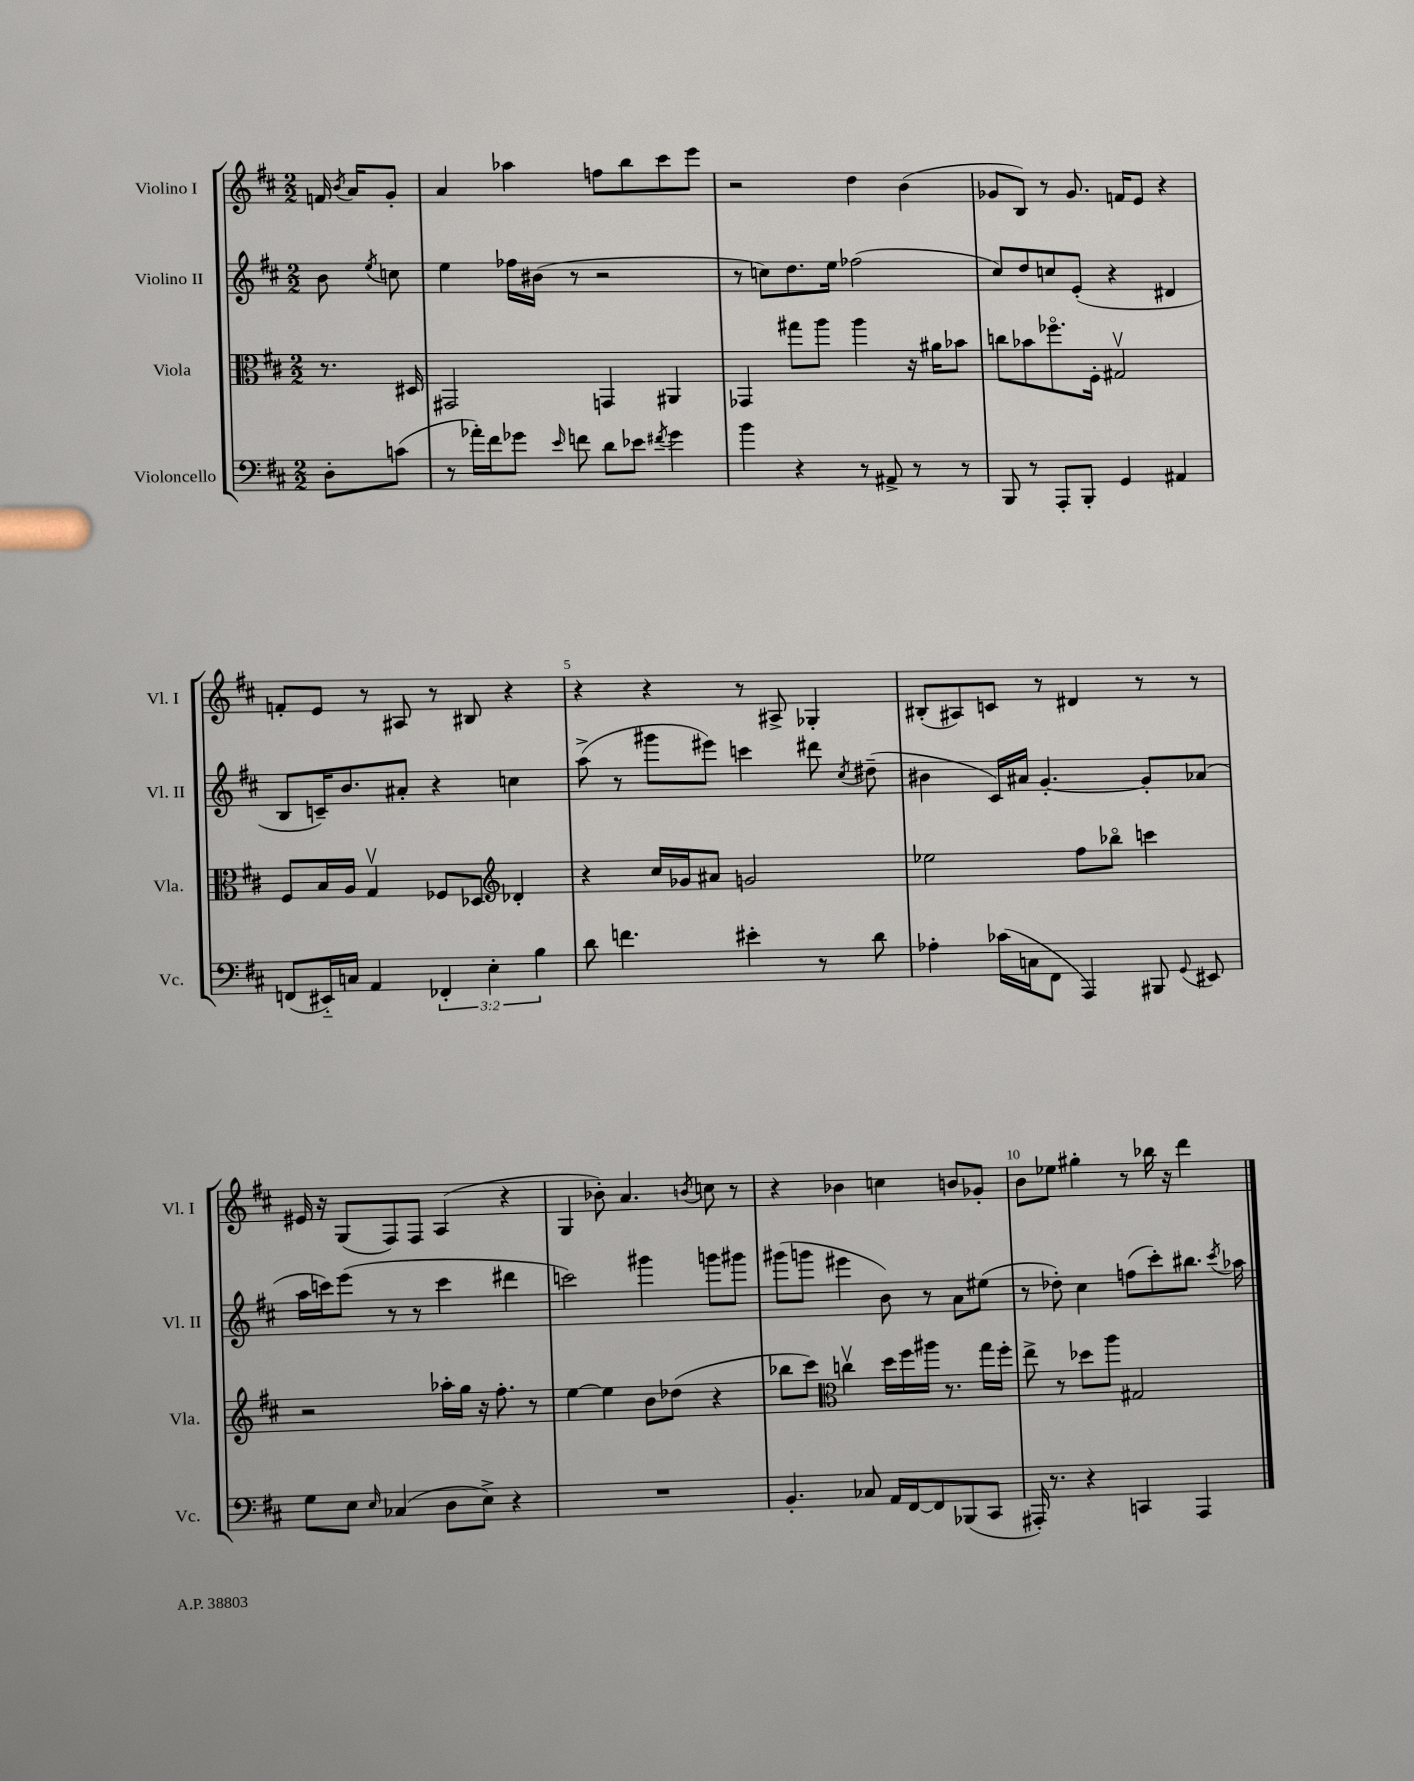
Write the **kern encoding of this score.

**kern	**kern	**kern	**kern
*staff4	*staff3	*staff2	*staff1
*clefF4	*clefC3	*clefG2	*clefG2
*k[f#c#]	*k[f#c#]	*k[f#c#]	*k[f#c#]
*M2/2	*M2/2	*M2/2	*M2/2
8D'	8.r	8b	16f
.	.	.	8qb
.	.	.	16a
.	.	8qee	.
(8c	.	8cc	8g'
.	16D#	.	.
=	=	=	=
8r	2GG#	4ee	4a
16a-')	.	.	.
16f#	.	.	.
8g-	.	16ff-	4aa-
.	.	(16b#	.
16qqe	.	.	.
8f	.	8r	.
8d	4GG	2r	8ff
8e-	.	.	8bb
8qf#	.	.	.
4g-	4AA#	.	8ccc#
.	.	.	8eee
=	=	=	=
4b	4GG-	8r	2r
.	.	8cc)	.
4r	8gg#	8.dd	.
.	8aa	.	.
.	.	16ee	.
8r	4aa	(2ff-	4dd
8AA#^	.	.	.
8r	16r	.	(4b
.	16a#	.	.
8r	8b-	.	.
=	=	=	=
8BBB	8cc	8cc#)	8g-
8r	8b-	8dd	8B)
8AAA'	8.ff-o	8cc	8r
8BBB'	.	(8e'	8.g-
.	16F#'	.	.
4GG	2G#v	4r	.
.	.	.	16f
.	.	.	8e
4AA#	.	4d#	4r
=	=	=	=
(8FF	8F#	8B	8f'
16EE#'~)	16B	16c~)	8e
16C	16A	8.b	.
4AA	4Gv	.	8r
.	.	8a#'	8A#
6FF-'	8F-	4r	8r
.	8D-	.	8B#
6E'	.	.	.
*	*clefG2	*	*
.	4d-'	4cc	4r
6B	.	.	.
=	=	=	=
8d	4r	(8aa^	4r
4.f	.	8r	.
.	16cc#	8ggg#	4r
.	16g-	.	.
.	8a#	8eee#)	.
4e#'	2g	4ccc	8r
.	.	.	8A#^
8r	.	8ddd#	4G-'
.	.	8qcc#	.
8d	.	(8dd#~	.
=	=	=	=
4A-'	2ee-	4b#	(8B#'
.	.	.	8A#)
(16c-	.	16c#)	8c
16C	.	16a#	.
8FF#	.	[4.g'	8r
4AAA)	8ff#	.	4d#
.	8bb-o	.	.
8BBB#	4ccc	8g']	8r
8qqGG	.	.	.
8EE#	.	(8a-	8r
=	=	=	=
8G	2r	16aa	16e#
.	.	16ccc)	16r
8E	.	(8eee	(8G
16qqE	.	.	.
(4C-	.	8r	8F#)
.	.	8r	8F#
8D	16aa-'	4ccc	(4A
.	16gg	.	.
8E^)	16r	.	.
.	8.ff#'	.	.
4r	.	4ddd#	4r
.	8r	.	.
=	=	=	=
1r	[4ee	2ccc)	4G
.	4ee]	.	8b-')
.	.	.	4.a
.	8b	4ggg#	.
.	(8dd-	.	.
.	.	.	8qb
.	4r	8ggg	8cc
.	.	8ggg#	8r
=	=	=	=
4.BB'	8bb-	(8ggg#	4r
.	8ccc#)	8ggg	.
*	*clefC3	*	*
.	4ccv	4eee#	4b-
8C-	.	.	.
16AA	16dd	8b)	4cc
[16FF#	16ff#	.	.
8FF#]	16aa#	8r	.
.	8.r	.	.
(8BBB-	.	8a	8b
8CC#	16gg	(8ee#	8g-'
.	16ff#'	.	.
=	=	=	=
16AAA#')	8ee^	8r	8b
8.r	.	.	.
.	8r	8dd-')	8ee-
4r	8dd-	4cc#	4gg#'
.	8aa	.	.
4CC	2G#	(8ff	8r
.	.	8ccc#')	16bb-
.	.	.	16r
4AAA#	.	8.bb#	4ddd
.	.	8qccc#	.
.	.	16aa-	.
==	==	==	==
*-	*-	*-	*-
